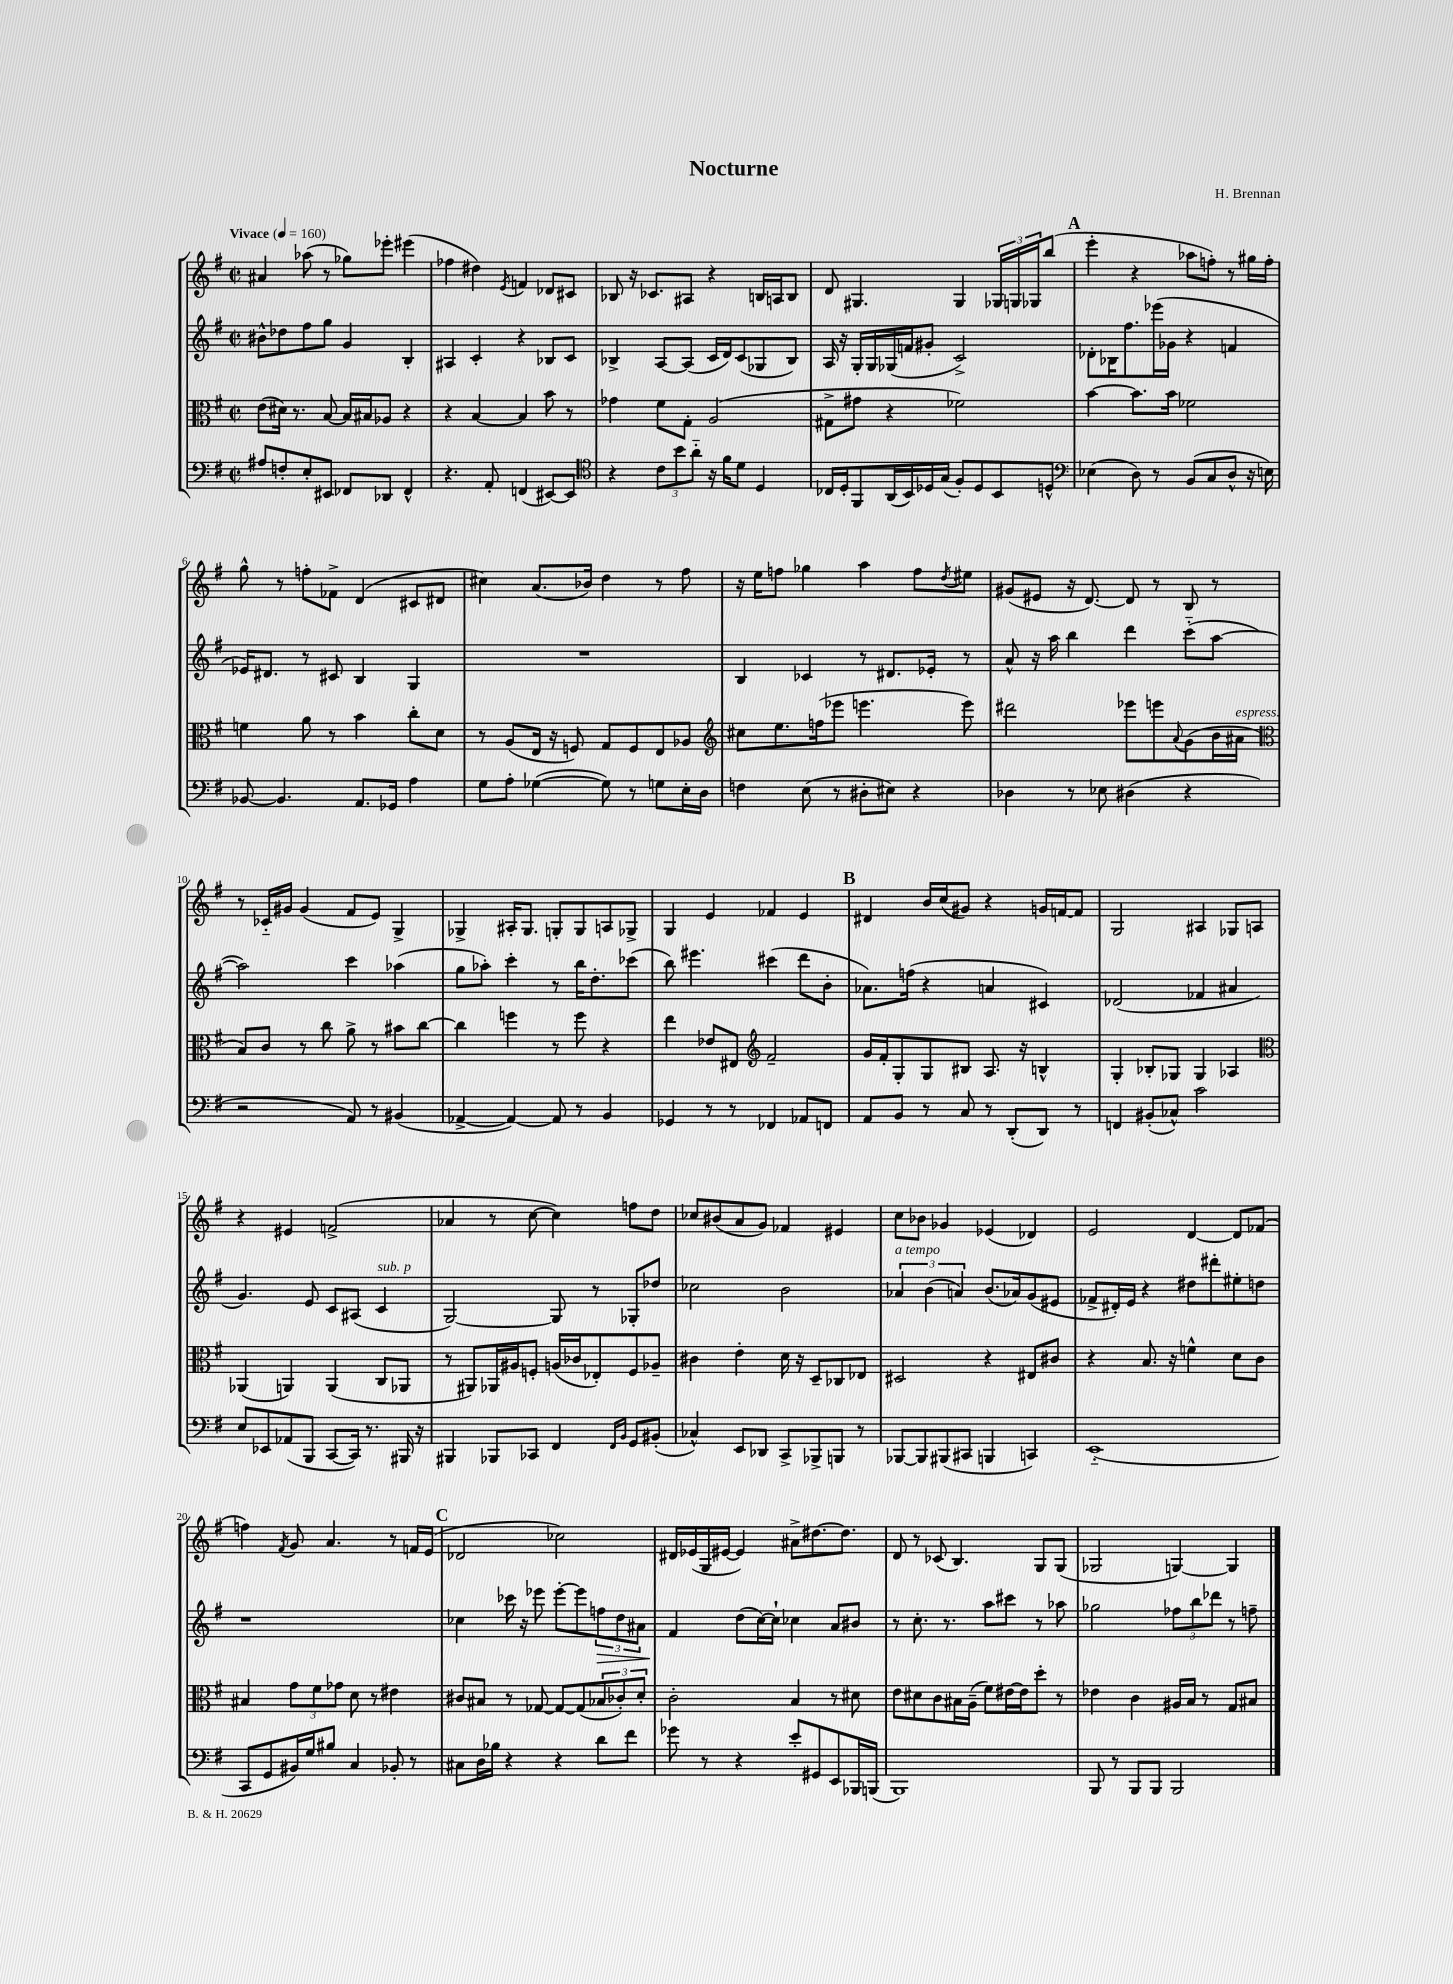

**kern	**kern	**kern	**kern
*staff4	*staff3	*staff2	*staff1
*clefF4	*clefC3	*clefG2	*clefG2
*k[f#]	*k[f#]	*k[f#]	*k[f#]
*M2/2	*M2/2	*M2/2	*M2/2
*met(c|)	*met(c|)	*met(c|)	*met(c|)
*MM160	*MM160	*MM160	*MM160
8A#/L	(8e\L	8b#^^\L	4a#/
8F'/	16d#\Jk)	8dd-\	.
.	8.r	.	.
8E'/	.	8ff#\	(8aa-\
8EE#/J	[8B/	8gg\J	8r
8FF-/L	16B/]LL	4g/	8gg-\L)
.	16B#/J	.	.
8DD-/J	8A-/J	.	8eee-'\J
4FF-^^/	4r	4B'/	(4eee#\
=	=	=	=
4.r	4r	4A#/	4ff-\
.	[4B/	4c'/	4dd#\)
8AA'/	.	.	.
.	.	.	8qe/
(4FF/	4B/]	4r	4f/
[8EE#/L)	8b\	8B-/L	8d-/L
8EE#/]J	8r	8c/J	8c#/J
=	=	=	=
*clefC4	*	*	*
4r	4g-\	4B-^/	8B-/
.	.	.	16r
.	.	.	8.c-/L
12c\L	8f#\L	[8A/L	.
12b\	.	.	.
.	8G'\J	(8A/]J	8A#/J
12a'~\J	.	.	.
16r	(2A/	16c/LL	4r
16f#\LK	.	16d/J)	.
8d\J	.	(8c/	.
4D/	.	8G-/	16B/LL
.	.	.	16A/J
.	.	8B-/J)	8B/J
=	=	=	=
16C-/LL	8G#^\L	16A/	8d/
16D'/J	.	16r	.
8FF#/	8g#\J	16G'/LL	4.G#/
.	.	16G/	.
(16AA/L	4r	(16G-/	.
16BB/)	.	16f/J	.
16D-/	.	8g#'/J	.
(16G/JJ	.	.	.
8F#'/L)	2f-\)	2c^/)	4G#/
8D-/	.	.	.
8BB/	.	.	24G-/LL
.	.	.	24G/
.	.	.	24G-/J
8D^^/J	.	.	(8bb/J
=	=	=	=
*clefF4	*	*	*
(4E-\	[4b\	8d-'\L	4eee'\
.	.	16B-\K	.
.	.	8.ff#\	.
8D\)	8.b\]L	.	4r
8r	.	(16eee-\L	.
.	16b\Jk	16g-\JJ	.
(8BB/L	2f-\	4r	8aa-\L
8C/	.	.	8ff'\J)
8D^^/J	.	4f/	8r
16r	.	.	16gg#\LL
16E\)	.	.	16ff'\JJ
=	=	=	=
[8BB-/	4f\	16e-/LK)	8gg^^\
.	.	8.d#/J	.
4.BB-/]	.	.	8r
.	8a\	8r	8ff'\L
.	8r	8c#/	8f-^\J
8.AA/L	4b\	4B/	(4d/
16GG-/Jk	.	.	.
4A\	8cc'\L	4G/	8c#/L
.	8d\J	.	8d#/J
=	=	=	=
8G\L	8r	1r	4cc#\)
8A'\J	(8A/L	.	.
([4G-\	16E/Jk	.	(8.a/L
.	16r	.	.
.	8F/)	.	.
.	.	.	16b-/Jk)
8G-\])	8G/L	.	4dd\
8r	8F/	.	.
8G\L	8E/	.	8r
16E'\L	8A-/J	.	8ff#\
16D\JJ	.	.	.
=	=	=	=
*	*clefG2	*	*
4F\	8cc#\L	4B/	16r
.	.	.	16ee\LK
.	8.ee\	.	8ff\J
(8E\	.	4c-/	4gg-\
.	(16ff\k	.	.
8r	8eee-\J	.	.
8D#'\L	4.eee\	8r	4aa\
8E#\J)	.	8.d#/L	.
4r	.	.	8ff\L
.	.	16e-'/Jk	.
.	.	.	8qdd/
.	8eee\)	8r	8ee#\J
=	=	=	=
4D-\	2ddd#\	8a^^/	(8g#/L
.	.	16r	8e#/J
.	.	16aa\	.
8r	.	4bb\	16r
.	.	.	[8.d/)
8E-\	.	.	.
(4D#\	8eee-\L	4ddd\	8d/]
.	8eee\	.	8r
.	8qqa/	.	.
4r	(8g\	(8ccc'~\L	8B/
.	16b\L	[8aa\J	8r
.	16a#\JJ	.	.
=	=	=	=
*	*clefC3	*	*
2r	8B/L)	2aa\])	8r
.	8c/J	.	16c-'~/LL
.	.	.	16g#/JJ
.	8r	.	(4g#/
.	8cc\	.	.
8AA/)	8a^\	4ccc\	8f#/L
8r	8r	.	8e/J)
(4BB#/	8b#\L	(4aa-\	4G^/
.	[8cc\J	.	.
=	=	=	=
[4AA-^/	4cc\]	8gg\L	4G-^/
.	.	8aa-'\J)	.
4AA-/_)	4ff\	4ccc'\	16A#'/LK
.	.	.	8.G-/J
8AA-/]	8r	8r	8G'/L
8r	8ff\	16bb\LK	8G/
.	.	8.dd'\	.
4BB/	4r	.	8A/
.	.	(8ccc-\J	8G-^/J
=	=	=	=
4GG-/	4ee\	8bb\)	4G/
.	.	4.eee#\	.
8r	8e-/L	.	4e/
8r	8E#/J	.	.
*	*clefG2	*	*
4FF-/	2f#~/	(4ccc#\	4f-/
8AA-/L	.	8ddd\L	4e/
8FF/J	.	8b'\J	.
=	=	=	=
8AA/L	16g/LL	8.a-\L)	4d#/
.	16f#'/J	.	.
8BB/J	8G'/	.	.
.	.	(16ff\Jk	.
8r	8G/	4r	16b/LL
.	.	.	(16cc/J
8C/	8B#/J	.	8g#/J)
8r	8.A/	4a/	4r
(8DD'/L	.	.	.
.	16r	.	.
8DD/J)	4B^^/	4c#/)	16g/LL
.	.	.	[16f/J
8r	.	.	8f/]J
=	=	=	=
4FF/	4G'/	(2d-/	2G/
(8BB#'/L	8B-'/L	.	.
8C-^^/J)	8G-/J	.	.
2c\	4G-/	4f-/	4A#/
.	4A-/	4a#/	8G-/L
.	.	.	8A/J
=	=	=	=
*	*clefC3	*	*
8E/L	(4AA-/	4.g/)	4r
8EE-/	.	.	.
(8AA-/	4AA/)	.	4e#/
8BBB/J	.	8e/	.
[8CC/L	(4AA/	8c/L	(2f^/
16CC/]Jk)	.	(8A#/J	.
8.r	.	.	.
.	8C/L	4c/	.
16BBB#/	8AA-/J	.	.
16r	.	.	.
=	=	=	=
4BBB#/	8r	[2G/)	4a-/
.	8AA#/L)	.	.
8BBB-/L	16AA-/L	.	8r
.	16A#/J	.	.
8CC-/J	8F'/J	.	[8cc\
4FF#/	(16A/LL	8G/]	4cc\])
.	16c-/J	.	.
.	8E-'/)	8r	.
16qqFF#/LL	.	.	.
16qqBB/JJ	.	.	.
8GG/L	8F/	8G-'/L	8ff\L
(8BB#'/J	8A-~/J	8dd-/J	8dd\J
=	=	=	=
4C-^^/)	4c#\	2cc-\	8cc-/L
.	.	.	(8b#/
8EE/L	4e'\	.	8a/
8DD-/J	.	.	8g/J)
8CC^/L	16d\	2b\	4f-/
.	16r	.	.
8BBB-^/	8D~/L	.	.
8BBB/J	8C-/	.	4e#/
8r	8E-/J	.	.
=	=	=	=
[8BBB-/L	2D#/	6a-/	8cc\L
8BBB-/]	.	.	8b-\J
.	.	(6b\	.
(8BBB#/	.	.	4g-/
.	.	6a/)	.
8CC#/J	.	.	.
4BBB/	4r	(8.b/L	(4e-/
.	.	16a-/k)	.
4CC/)	8E#/L	(8g/	4d-/)
.	8c#/J	8e#/J	.
=	=	=	=
(1EE'~	4r	8f-^/L	2e/
.	.	16d#'/L)	.
.	.	16e/JJ	.
.	8.B/	4r	.
.	16r	.	.
.	4f^^\	8dd#\L	[4d/
.	.	8ddd#'\	.
.	8d\L	8ee#'\	8d/]L
.	8c\J	8dd\J	(8f-/J
=	=	=	=
8CC/L	4B#/	1r	4ff\)
8GG/	.	.	.
.	.	.	8qf#/
16BB#/L)	12g\L	.	8g/
16G/J	.	.	.
.	12f#\	.	.
8B#/J	.	.	4.a/
.	12g-\J	.	.
4C/	8d\	.	.
.	8r	.	.
8BB-'/	4e#\	.	8r
8r	.	.	16f/LL
.	.	.	(16e/JJ
=	=	=	=
8C#\L	8c#/L	4cc-\	2d-/
16D\L	8B#/J	.	.
16B-\JJ	.	.	.
4r	8r	16ccc-\	.
.	.	16r	.
.	[8G-/	8eee-\	.
4r	8G-/_L	[8eee-'\L	2cc-\)
.	(8G-/]	8eee-\]	.
8d\L	12B-/	12ff\	.
.	12c-'/)	12dd\	.
8f#\J	.	.	.
.	12d'/J	12a#\J	.
=	=	=	=
8g-\	2c'\	4f#/	16d#/LL
.	.	.	(16e-/
8r	.	.	16G/
.	.	.	[16e#/JJ
4r	.	(8dd\L	4e#/])
.	.	[16cc\L)	.
.	.	16cc`\]JJ	.
8e'/L	4B/	4cc-\	8a#^\L
8GG#/	.	.	[8.dd#\
8EE/	8r	8a/L	.
.	.	.	8.dd#\]J
16BBB-/L	8d#\	8b#/J	.
(16BBB/JJ	.	.	.
=	=	=	=
1BBB)	8e\L	8r	8d/
.	8d#\	8.cc'\	8r
.	8c\	.	(8c-/
.	.	8.r	.
.	16B#\L	.	4.B/)
.	(16A~\JJ	.	.
.	8f#\L)	8aa\L	.
.	[16e#\L	8ccc#\J	.
.	16e#\]J	.	.
.	8dd'\J	8r	8G/L
.	8r	8aa-\	(8G/J
=	=	=	=
8BBB/	4e-\	2gg-\	2G-/
8r	.	.	.
8BBB/L	4c\	.	.
8BBB/J	.	.	.
2BBB/	16A#/LL	12ff-\L	[4G/)
.	16B/JJ	.	.
.	.	12bb\	.
.	8r	.	.
.	.	12ddd-\J	.
.	8G/L	8r	4G/]
.	8B#/J	8ff~\	.
==	==	==	==
*-	*-	*-	*-
